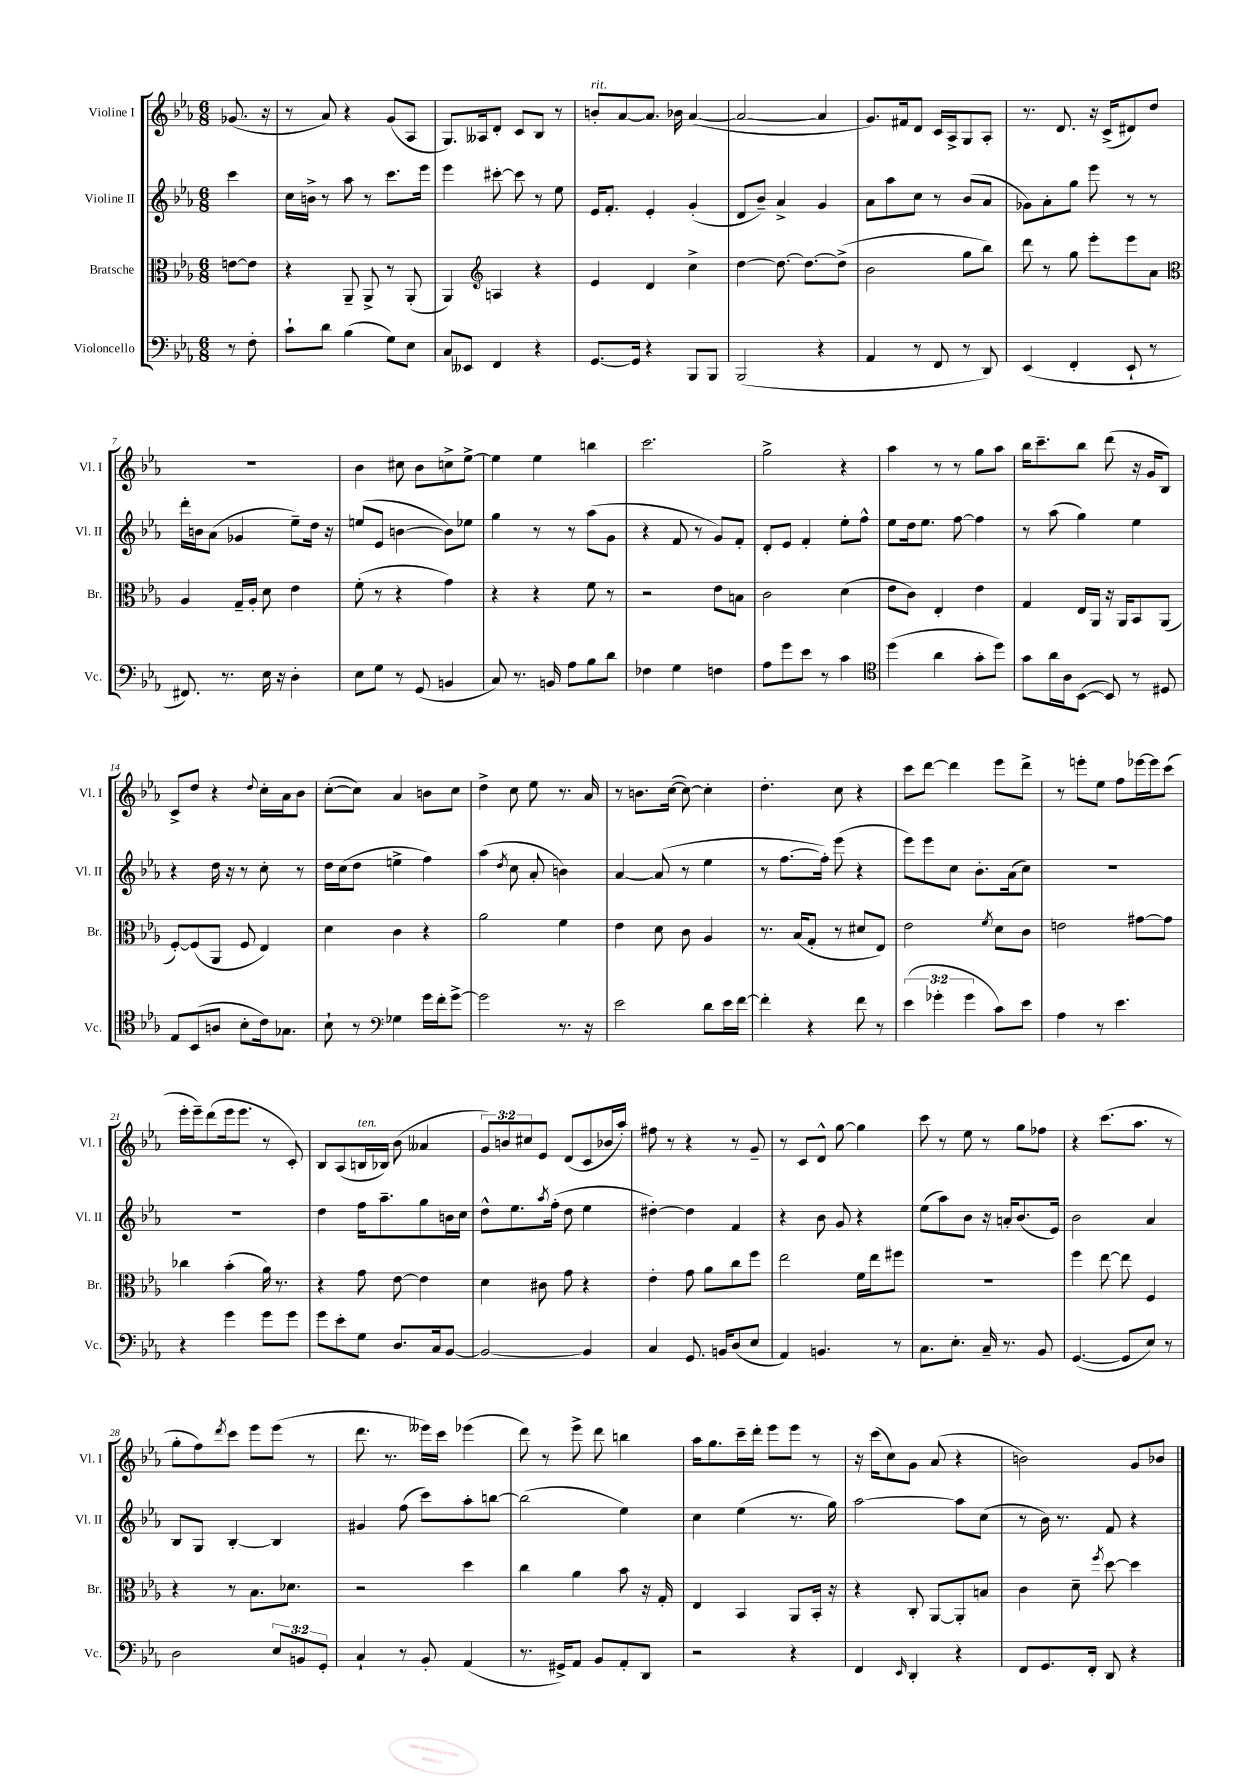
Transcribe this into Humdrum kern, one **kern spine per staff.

**kern	**kern	**kern	**kern
*part4	*part3	*part2	*part1
*staff4	*staff3	*staff2	*staff1
*I"Violoncello	*I"Bratsche	*I"Violine II	*I"Violine I
*I'Vc.	*I'Br.	*I'Vl. II	*I'Vl. I
*clefF4	*clefC3	*clefG2	*clefG2
*k[b-e-a-]	*k[b-e-a-]	*k[b-e-a-]	*k[b-e-a-]
*M6/8	*M6/8	*M6/8	*M6/8
=	=	=	=
8r	[8en\L	4ccc\	(8.g-X/
8F'\	8e\J]	.	.
.	.	.	16r
=1	=1	=1	=1
8c`\L	4r	16cc\LL	8r
.	.	16bn^\JJ	.
8d\J	.	8r	8a-/)
(4B-\	8AA-~/	8aa-\	4r
.	8AA-^/	8r	.
8G\L)	8r	8.ccc\L	(8g/L
8E-\J	(8AA-'/	.	8A-/J
.	.	16eee-\Jk	.
=2	=2	=2	=2
8C/L	4AA-/)	4eee-\	8.G/L)
8EE--X/J	.	.	.
.	.	.	16A--X/k
*	*clefG2	*	*
4FF/	4An/	[8ccc#X'\	8d'/J
.	.	8ccc#\]	8c/L
4r	4r	8r	8B-/J
.	.	8ee-\	8r
=3	=3	=3	=3
!	!	!	!LO:TX:a:i:t=rit.
[8.GG/L	4e-/	16e-/KL	8bn'/L
.	.	8.f'/J	.
.	.	.	[8a-/
16GG/Jk]	.	.	.
4r	4d/	4e-'/	8.a-/J]
.	.	.	16b-X\
8BBB-/L	4cc^\	(4g'/	([4a-/
8BBB-/J	.	.	.
=4	=4	=4	=4
(2BBB-/	[4dd\	8d/L	2a-/_
.	.	8b-~/J)	.
.	8.dd\_	4a-^/	.
.	8.dd\L_	.	.
4r	.	4g/	4a-/]
.	(8dd^\J]	.	.
=5	=5	=5	=5
4AA-/	2b-\	8a-\L	8.g/L)
.	.	8aa-\	.
.	.	.	16f#X/k
8r	.	8cc\J	8d/J
8FF/	.	8r	16c/LL
.	.	.	16A-^/J
8r	8gg\L	(8b-/L	8G/
8DD/)	8bb-\J)	8a-/J	8A-'/J
=6	=6	=6	=6
(4EE-/	8ddd\	8g-X\L)	8.r
.	8r	8a-'\	.
.	.	.	8.d/
4FF'/	8gg\	8gg\J	.
.	8eee-'\L	8eee-\	16r
.	.	.	(16c^/KL
8EE-`/	8eee-\	8r	8d#X/)
8r	8a-\J	8r	8dd/J
!!LO:LB:g=z
=7	=7	=7	=7
*	*clefC3	*	*
8.FF#X/)	4A-/	16ddd'\LL	2.r
.	.	16bn\J	.
.	.	(8a-\J	.
8.r	.	.	.
.	16G~/LL	4g-X/	.
.	16A-'/JJ	.	.
16E-\	8d\	.	.
16r	.	.	.
4D'\	4e-\	8ee-~\L)	.
.	.	16dd\Jk	.
.	.	16r	.
=8	=8	=8	=8
8E-\L	(8f'\	(8een/L	4b-\
8G\J	8r	8e-/J	.
8r	4r	[4bn\	8cc#X\
(8GG/	.	.	8b-\L
4BBn/	4g\)	8b\L])	8ccn^\
.	.	8ee-X\J	[8ee-^\J
=9	=9	=9	=9
8C/)	4r	4gg\	4ee-\]
8.r	.	.	.
.	4r	8r	4ee-\
16BBn/	.	.	.
8A-\L	.	8r	.
8B-\	8f\	(8aa-\L	4bbn\
8d\J	8r	8g\J	.
=10	=10	=10	=10
4F-X\	2r	4r	2.ccc\
4G\	.	8f/	.
.	.	8r	.
4Fn\	8e-\L	8g/L)	.
.	8Bn\J	8f'/J	.
=11	=11	=11	=11
8A-\L	2c\	8d'/L	2gg^\
8g\	.	8e-/J	.
8e-\J	.	4f'/	.
8r	.	.	.
4c\	(4d\	8ee-'\L	4r
.	.	8ff^^\J	.
=12	=12	=12	=12
*clefC4	*	*	*
(4dd\	8e-\L	8ee-\L	4aa-\
.	8c\J)	16dd\k	.
.	.	8.ee-\J	.
4a-\	4E-'/	.	8r
.	.	[8ff\	8r
8g'\L	4e-\	4ff\]	8gg\L
8dd\J)	.	.	8aa-\J
=13	=13	=13	=13
8g\L	4G/	8r	16bb-\KL
.	.	.	8.ccc~\
16a-\L	.	(8aa-\	.
16A-\J	.	.	.
([8BB-\J	16E-/LL	4gg\)	8bb-\J
.	16AA-/JJ	.	.
8BB-/])	16r	.	(8ddd\
.	16AA-/KL	.	.
8r	8BB-/	4ee-\	16r
.	.	.	16g/KL
8D#X/	(8AA-/J	.	8B-/J)
!!LO:LB:g=z
=14	=14	=14	=14
8E-/L	[8F'/L)	4r	8c^/L
(8BB-/	(8F/]	.	8dd/J
8An/J	8AA-/J	16dd\	4r
.	.	16r	.
8B-'\L	8F/	8r	.
.	.	.	8qqdd/
16c\k)	4E-/)	8cc'\	16cc'\LL
8.G-X\J	.	.	16a-\J
.	.	8r	8b-\J
=15	=15	=15	=15
8B-`\	4d\	16dd\LL	([8cc'\L
.	.	(16cc\J	.
8r	.	8dd\J	8cc\J])
*clefF4	*	*	*
4G-X\	4c\	4een^\	4a-/
16g\LL	4r	4ff\)	8bn\L
16f'\J	.	.	.
[8g^\J	.	.	8cc\J
=16	=16	=16	=16
2g\]	2a-\	(4aa-\	4dd^\
.	.	8qdd/	.
.	.	8cc\	8cc\
.	.	8a-'/	8ee-\
8.r	4f\	4bn\)	8.r
16r	.	.	16a-/
=17	=17	=17	=17
2e-\	4e-\	[4a-/	8r
.	.	.	8.bn\L
.	8d\	(8a-/]	.
.	.	.	([16cc\Jk
.	8c\	8r	8cc\_)
8d\L	4A-/	4ee-\	4cc'\]
16e-\L	.	.	.
[16f\JJ	.	.	.
=18	=18	=18	=18
4f'\]	8.r	8r	4.dd'\
.	.	[8.ff\L	.
.	(16B-/KL	.	.
4r	8G'/J	.	.
.	.	16ff'\Jk])	.
.	8r	(8eee-\	8cc\
8f\	8d#X/L	4r	4r
8r	8E-/J)	.	.
=19	=19	=19	=19
(6e-\	2e-\	8eee-\L)	8ccc\L
.	.	8eee-\	[8ddd\J
6g-X'\	.	.	.
.	.	8cc\J	4ddd\]
6g-\	.	.	.
.	.	8.b-'\L	.
.	8qf/	.	.
8c\L)	8d\L	.	8eee-\L
.	.	(16a-\k	.
8e-\J	8c\J	8cc\J)	8ddd^\J
=20	=20	=20	=20
4A-\	2en\	2.r	8r
.	.	.	8eeen'\L
8r	.	.	8ee-\J
4.e-\	.	.	8ff\L
.	[8g#X\L	.	[16eee-X\L
.	.	.	16eee-\J]
.	8g#\J]	.	(8ccc\J
!!LO:LB:g=z
=21	=21	=21	=21
4r	4cc-X\	2.r	16eee-'\LL
.	.	.	16eee-~\J)
.	.	.	(8ddd\
4g\	(4b-'\	.	16eee-\k
.	.	.	8.eee-\J
8g\L	16a-\)	.	8r
.	8.r	.	.
8g\J	.	.	8c'/)
=22	=22	=22	=22
8g\L	4r	4dd\	8B-/L
8e-'\	.	.	(8A-/
!	!	!	!LO:TX:a:i:t=ten.
8G\J	8g\	16ff\KL	16Bn/L
.	.	8.aa-~\	16B-X/JJ)
8.D/L	[8e-\	.	(8b-\
.	4e-\]	8gg\	4a--X/
16C/k	.	.	.
[8BB-/J	.	16bn\L	.
.	.	16cc\JJ	.
=23	=23	=23	=23
2BB-/_	4d\	8dd^^\L	12g/L)
.	.	.	12bn/
.	.	8.ee-\	.
.	.	.	12cc#X/
.	8c#X\	.	8e-/J
.	.	8qaa-/	.
.	.	(16ff'\Jk	.
.	8g\	8dd\	(8d/L
4BB-/]	4r	4ee-\	8c/
.	.	.	16b-X/L
.	.	.	16aa-'/JJ)
=24	=24	=24	=24
4C/	4e-'\	[4dd#X'\)	8ff#X\
.	.	.	8r
8.GG/	8g\	4dd#\]	4r
.	8a-\L	.	.
16BBn/KL	.	.	.
(8D/	8cc\	4f/	8r
8E-/J	8ff\J	.	8g~/
=25	=25	=25	=25
4AA-/)	2ee-\	4r	8r
.	.	.	8c/L
4.BBn/	.	8b-\	8d^^/J
.	.	8g/	[8gg\
.	16f\LL	4r	4gg\]
.	16ee-\J	.	.
8r	8ff#X\J	.	.
=26	=26	=26	=26
8.C\L	2.r	(8ee-\L	8ccc\
.	.	8aa-\)	8r
8.E-'\J	.	.	.
.	.	8b-\J	8ee-\
16C~/	.	16r	8r
8.r	.	16an'/KL	.
.	.	(8.b-/	8gg\L
8BB-/	.	.	8ff-X\J
.	.	16e-/Jk)	.
=27	=27	=27	=27
([4.GG/	4ff\	2b-\	4r
.	[8ee-\	.	(8.ccc\L
8GG/L]	8ee-\]	.	.
.	.	.	8.aa-\J
8E-/J)	4F/	4a-/	.
8r	.	.	8r
!!LO:LB:g=z
=28	=28	=28	=28
2D\	4r	8B-/L	8gg'\L
.	.	8G/J	8ff\)
.	.	.	8qddd/
.	8r	[4B-'/	8ccc\J
.	8.B-\L	.	8eee-\L
12E-/L	.	4B-/]	(8eee-\J
.	8.d-X\J	.	.
12BBn/	.	.	.
.	.	.	8r
12GG'/J	.	.	.
=29	=29	=29	=29
4C`/	2r	4g#X/	8.ddd\
.	.	.	8.r
8r	.	(8ff\	.
8BB-'/	.	8ccc\L)	16eee--X\LL)
.	.	.	16ccc\JJ
(4AA-/	4dd\	8aa-'\	(4eee-X\
.	.	[8bbn\J	.
=30	=30	=30	=30
8.r	4cc\	(2bb\]	8ddd\)
.	.	.	8r
16GG#X^/KL)	.	.	.
8AA-/J	4a-\	.	8eee-^\
8BB-/L	.	.	8ddd\
8AA-'/	8b-\	4ee-\)	4bbn\
8DD/J	16r	.	.
.	16G'/	.	.
=31	=31	=31	=31
2r	4E-/	4cc\	16aa-\KL
.	.	.	8.gg\
.	4BB-/	(4ee-\	16ccc~\L
.	.	.	16ddd'\JJ
.	.	.	8eee-\L
4r	8AA-/L	8.r	8eee-\J
.	16BB-'/Jk	.	8r
.	16r	16gg\)	.
=32	=32	=32	=32
4FF/	4r	[2aa-\	16r
.	.	.	(16ccc\KL
.	.	.	8cc\)
16qqEE-/	.	.	.
4DD'/	8C'/	.	8g\J
.	[8AA-/L	.	(8a-/
4r	8AA-'/]	8aa-\L]	4r
.	8Bn/J	(8cc\J	.
=33	=33	=33	=33
8FF/L	4c\	8r	2bn\)
8.GG/	.	16b-\)	.
.	.	8.r	.
.	8d~\	.	.
16FF'/Jk	.	.	.
.	8qff/	.	.
8DD/	[8dd\	8f/	.
4r	4dd\]	4r	8g/L
.	.	.	8b-X/J
==	==	==	==
*-	*-	*-	*-
